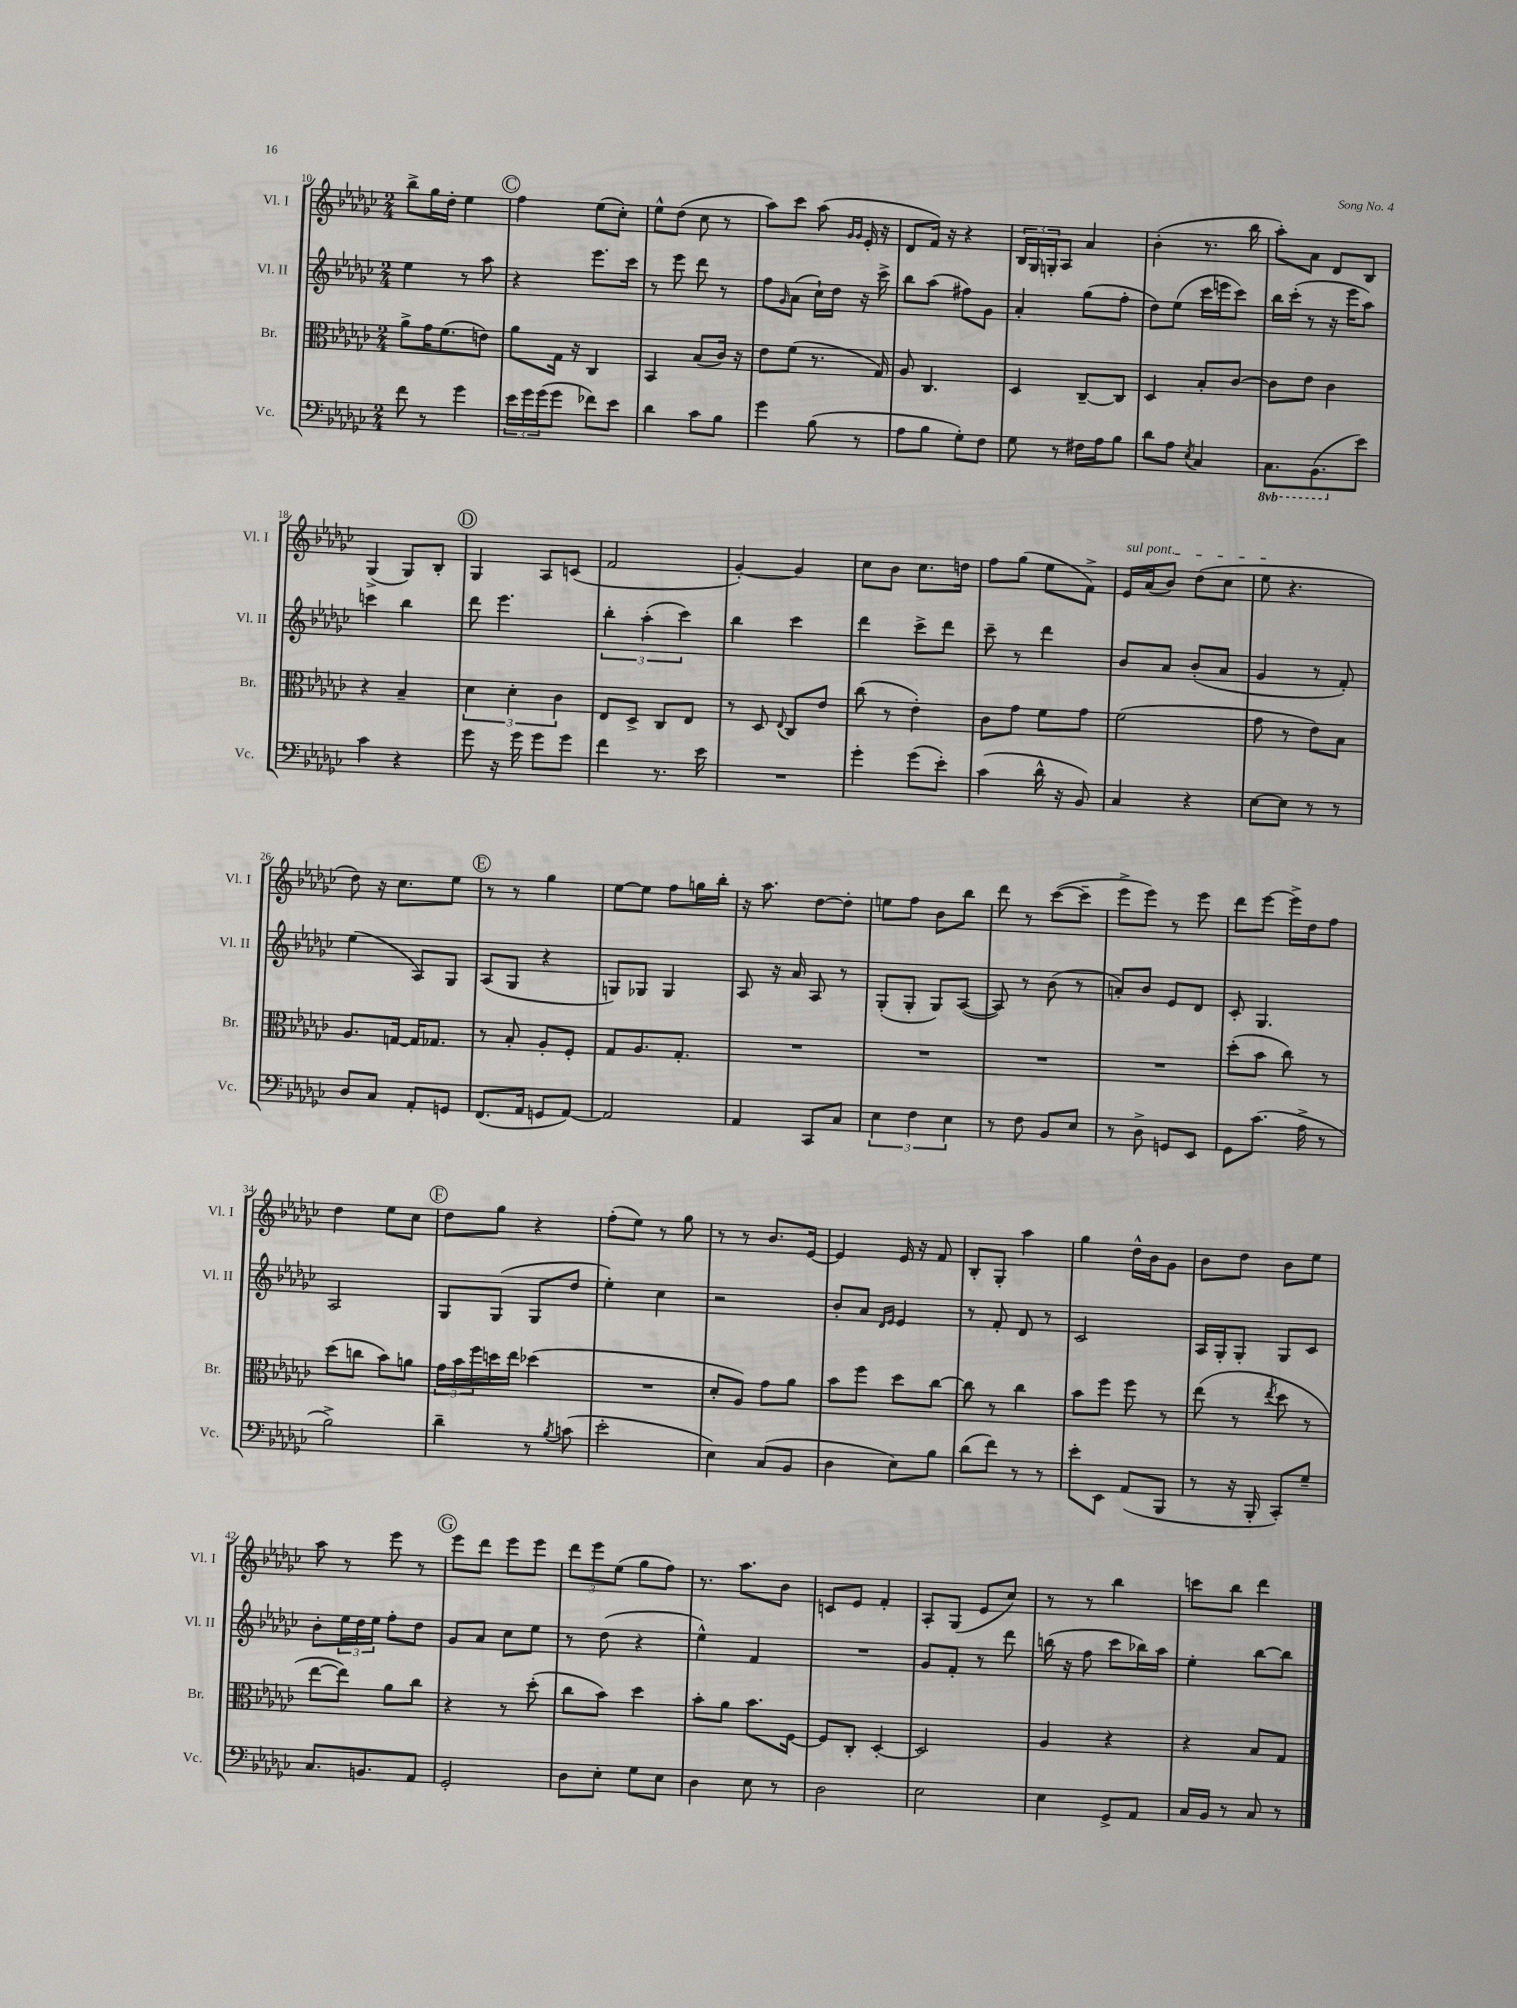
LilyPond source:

<<
\new StaffGroup <<
\new Staff = "s0" \with { instrumentName = "Vl. I" shortInstrumentName = "Vl. I" } {
    \clef treble \key ges \major \numericTimeSignature \time 2/4
    bes''8-> ges''16 des''16-. ees''4 |
    \mark \markup { \circle "C" } f''4 ees''8( ces''8-.) |
    ees''8-^ des''8( ces''8 r8 |
    aes''8) ces'''8 aes''8( \grace { ges'16 ges'16 } ees'16-. r16 |
    des'8 f'16) r16 r4 |
    \tuplet 3/2 { bes16 ges16 g16-. } aes8 aes'4 |
    bes'4-.( r8. bes''16 |
    aes''8-.) aes'8 des'8 bes8 |
    ges4->( ges8) bes8-. |
    \mark \markup { \circle "D" } ges4 aes8 c'8( |
    f'2 |
    ges'4~-.) ges'4 |
    ces''8 bes'8 ces''8. d''16 |
    f''8 ges''8( ees''8 f'8->) |
    \once \override TextSpanner.bound-details.left.text = \markup { \italic "sul pont." } ees'16\startTextSpan aes'16( bes'8) des''8( ces''8 |
    ees''8\stopTextSpan r4. |
    des''8) r16 ces''8. ees''8 |
    \mark \markup { \circle "E" } r8 r8 ges''4 |
    ees''8~ ees''8 f''8 g''16 bes''16-. |
    r16 aes''8. des''8~ des''8-. |
    e''8 f''8 bes'8 bes''8 |
    des'''8 r8 ces'''8~( ces'''8-- |
    ees'''8-> ees'''8) r8 ees'''8 |
    des'''8 ees'''8~ ees'''16-> des''16 f''8 |
    des''4 ees''8 ces''8 |
    \mark \markup { \circle "F" } des''8 ges''8 r4 |
    f''8-.( ees''8) r8 ges''8 |
    r8 r8 bes'8. ees'16~ |
    ees'4 ees'16 r16 f'8 |
    bes8-. ges8-. aes''4 |
    ges''4 des''16-^ bes'16 ges'8 |
    bes'8 des''8 bes'8 ees''8 |
    aes''8 r8 ees'''8 r8 |
    \mark \markup { \circle "G" } ees'''8 des'''8 ees'''8 ees'''8 |
    \tuplet 3/2 { des'''8 ees'''8 ees''8( } ges''8 f''8) |
    r8. aes''8. bes'8 |
    c'8 ees'8 f'4-. |
    aes8-. ges8( ees'8 ces''8) |
    r8 r8 bes''4 |
    c'''8 bes''8 des'''4 \bar "|." |
}
\new Staff = "s1" \with { instrumentName = "Vl. II" shortInstrumentName = "Vl. II" } {
    \clef treble \key ges \major \numericTimeSignature \time 2/4
    ees''4 r8 aes''8 |
    \mark \markup { \circle "C" } r4 ees'''8. ces'''16 |
    r8 ees'''8 des'''8 r8 |
    f''8 \grace { ges'16 } aes'8( ces''16-!) des''16 r16 ces'''16-> |
    bes''8 aes''8( fis''8) ges'8 |
    aes'4-. ges''8( f''8-. |
    des''8) ees''8( ces'''16 e'''16 ces'''8) |
    bes''16 ces'''16-.( r8 r16 ees'''16 aes''8) |
    c'''4 bes''4 |
    \mark \markup { \circle "D" } des'''8 ees'''4. |
    \tuplet 3/2 { bes''4-. aes''4-.( ces'''4) } |
    bes''4 ces'''4 |
    des'''4 ces'''8-> des'''8 |
    ces'''8-- r8 des'''4 |
    bes'8 aes'8 bes'8-.( aes'8 |
    ges'4 r8 f'8-.) |
    ees''4( aes8) ges8 |
    \mark \markup { \circle "E" } aes8( ges8 r4 |
    g8) ges8 ges4 |
    aes8 r16 aes'16 aes8 r8 |
    ges8-.( ges8-. ges8) aes8~( |
    aes8) r8 bes'8( r8 |
    a'8-.) bes'8 ees'8 des'8 |
    ces'8-. ges4. |
    aes2 |
    \mark \markup { \circle "F" } ges8 ges8( ges8 des''8 |
    ees''4-.) ces''4 |
    r2 |
    bes'8-. aes'8 \grace { des'16 ees'16 } ees'4 |
    r8 f'8-. des'8 r8 |
    ces'2 |
    aes16 ges16-. ges8-. ges8 ces'8 |
    bes'8-. \tuplet 3/2 { ees''16 des''16 ees''16 } f''8-. des''8 |
    \mark \markup { \circle "G" } ges'8 aes'8 ces''8 ees''8 |
    r8 des''8( r4 |
    ees''4-^) f'4 |
    R2 |
    ges'8 f'8-. r8 des'''8 |
    b''16( r16 f''8 ces'''8 bes''16) aes''16 |
    ees''4-. bes''8~ bes''8 \bar "|." |
}
\new Staff = "s2" \with { instrumentName = "Br." shortInstrumentName = "Br." } {
    \clef alto \key ges \major \numericTimeSignature \time 2/4
    aes'8-> ges'16 f'8.( e'8) |
    \mark \markup { \circle "C" } aes'8 ges16 r16 ces4 |
    bes,4 bes8( ces'16) r16 |
    ees'8 f'8( r8. ges16) |
    aes8 ces4. |
    des4 ces8~-- ces8 |
    des4 bes8-. ces'8~ |
    ces'8 ees'8 ces'4 |
    r4 bes4-- |
    \mark \markup { \circle "D" } \tuplet 3/2 { des'4 des'4-. ces'4 } |
    ees8 des8-> ces8 ees8 |
    r8 des8 \appoggiatura { ees8 } ces8 ees'8 |
    ces''8( r8 ees'4-.) |
    ces'8 ges'8 f'8 ges'8 |
    f'2( |
    ges'8 r8 ees'8) bes8 |
    aes8. g16~ g16 ges8. |
    \mark \markup { \circle "E" } r8 bes8-. aes8-. f8-. |
    ges8 aes8. ges8.-. |
    R2 |
    R2 |
    R2 |
    R2 |
    des''8-.( bes'8 ces''8) r8 |
    des''8( c''8 bes'8) a'8 |
    \mark \markup { \circle "F" } \tuplet 3/2 { ges'16 bes'16 f''16 } d''16 ees''16 des''4( |
    R2 |
    des'8-. aes8) ges'8 aes'8 |
    bes'8 f''8 des''8 ces''8~ |
    ces''8 r8 ces''4 |
    bes'8 f''8 f''8 r8 |
    ees''8( r8 \acciaccatura { ees''8 } des''8 r8 |
    ees''8~ ees''8) aes'8 ces''8 |
    \mark \markup { \circle "G" } r4 r8 des''8-.( |
    ces''8 bes'8) des''4 |
    bes'8-. aes'8 bes'8. f16~ |
    f8 ces8-. des4~-. |
    des2 |
    aes4 r4 |
    r4 bes8 ges8 \bar "|." |
}
\new Staff = "s3" \with { instrumentName = "Vc." shortInstrumentName = "Vc." } {
    \clef bass \key ges \major \numericTimeSignature \time 2/4 \set Staff.ottavationMarkups = #ottavation-simple-ordinals
    f'8 r8 ges'4 |
    \mark \markup { \circle "C" } \tuplet 3/2 { ees'16 ges'16 ges'16( } ges'8 fes'8) ees'8 |
    des'4 ces'8 bes8 |
    ges'4 bes8( r8 |
    aes8 bes8 ges8-.) f8 |
    ges8 r8 fis16 aes16 bes8 |
    des'8 aes8 \acciaccatura { ees8 } ces4 |
    \ottava #-1 ces,8. bes,,8.( \ottava #0 ees'8) |
    ces'4 r4 |
    \mark \markup { \circle "D" } ges'8 r16 ges'16 ges'8 ges'8 |
    f'4 r8. ees'16 |
    R2 |
    ges'4-. ges'8( ees'8-.) |
    ces'4( des'16-^ r16 bes,8) |
    ces4 r4 |
    ees8~ ees8 r8 r8 |
    des8 ces8 aes,8-. g,8 |
    \mark \markup { \circle "E" } f,8.( aes,16 g,8 aes,8~) |
    aes,2 |
    aes,4 ces,8 ces8 |
    \tuplet 3/2 { ees4 f4 ees4 } |
    r8 f8 bes,8 ees8 |
    r8 des8-> g,8 ees,8 |
    ges,8 ces'8.( aes16-> r8 |
    bes2->) |
    \mark \markup { \circle "F" } des'4-- r8 \acciaccatura { bes8 } c'8( |
    ees'2-. |
    ees4) ces8( bes,8 |
    des4 ees8) bes8 |
    des'8( f'8) r8 r8 |
    ees'8-. ees,8 aes,8( bes,,8 |
    r8 r16 bes,,16-. ces,8-.) ges8-- |
    ces8. b,8. aes,8 |
    \mark \markup { \circle "G" } ges,2-. |
    des8 ees8-. ges8 ees8 |
    des4 ees8 r8 |
    des2 |
    ees2 |
    ees4 ges,8-> aes,8 |
    ces16 bes,16 r8 ces8 r8 \bar "|." |
}
>>
>>
\layout { \context { \Score currentBarNumber = #10 } }
